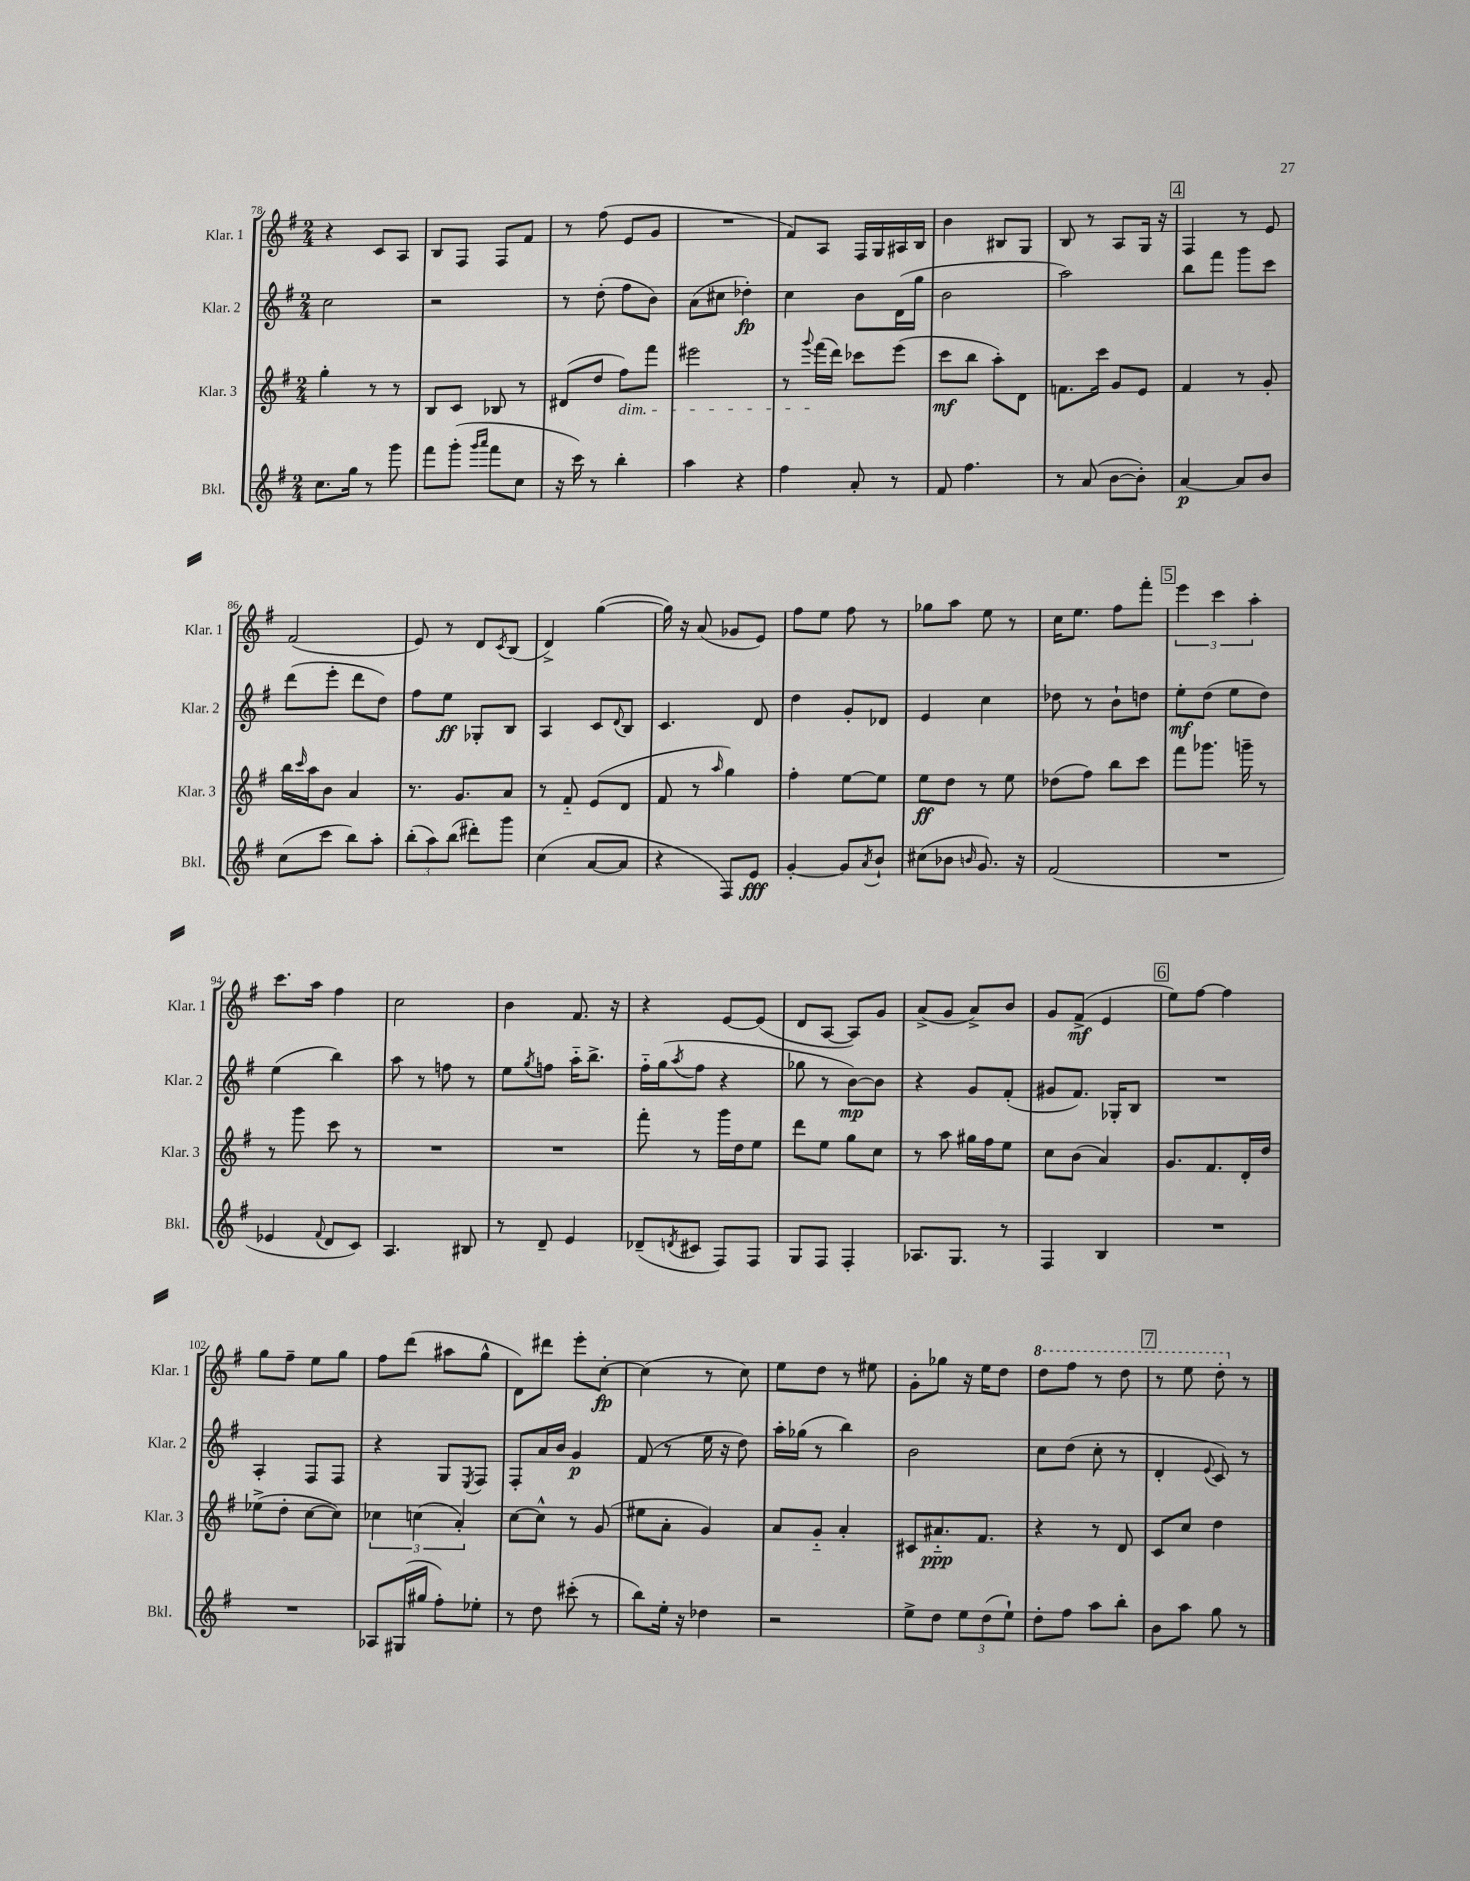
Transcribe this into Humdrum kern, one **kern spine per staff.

**kern	**dynam	**kern	**dynam	**kern	**dynam	**kern	**dynam
*part4	*part4	*part3	*part3	*part2	*part2	*part1	*part1
*staff4	*staff4	*staff3	*staff3	*staff2	*staff2	*staff1	*staff1
*I"Bkl.	*	*I"Klar. 3	*	*I"Klar. 2	*	*I"Klar. 1	*
*I'Bkl.	*	*I'Klar. 3	*	*I'Klar. 2	*	*I'Klar. 1	*
*clefG2	*	*clefG2	*	*clefG2	*	*clefG2	*
*k[f#]	*	*k[f#]	*	*k[f#]	*	*k[f#]	*
*M2/4	*	*M2/4	*	*M2/4	*	*M2/4	*
=78	=78	=78	=78	=78	=78	=78	=78
8.cc\L	.	4gg'\	.	2cc\	.	4r	.
16gg\Jk	.	.	.	.	.	.	.
8r	.	8r	.	.	.	8c/L	.
8ggg\	.	8r	.	.	.	8A/J	.
=79	=79	=79	=79	=79	=79	=79	=79
8fff#\L	.	8B/L	.	2r	.	8B/L	.
(8ggg'\J	.	8c/J	.	.	.	8F#/J	.
16qqggg/LL	.	.	.	.	.	.	.
16qqaaa/JJ	.	.	.	.	.	.	.
8fff#\L	.	8B-X/	.	.	.	8F#/L	.
8cc\J	.	8r	.	.	.	8f#/J	.
=80	=80	=80	=80	=80	=80	=80	=80
16r	.	(8d#X/L	.	8r	.	8r	.
16ccc\)	.	.	.	.	.	.	.
8r	.	8dd/J	.	(8dd'\	.	(8ff#\	.
!	!	!LO:TX:b:i:t=dim.	!	!	!	!	!
4bb'\	.	8ff#\L)	.	8ff#\L	.	8e/L	.
.	.	8fff#\J	.	8b\J)	.	8g/J	.
=81	=81	=81	=81	=81	=81	=81	=81
4aa\	.	2eee#X\	.	(8a\L	.	2r	.
.	.	.	.	8cc#X\J	.	.	.
4r	.	.	.	4dd-X'\)	fp	.	.
=82	=82	=82	=82	=82	=82	=82	=82
4ff#\	.	8r	.	4cc\	.	8f#/L)	.
.	.	8qqggg/	.	.	.	.	.
.	.	(16fff#\LL	.	.	.	8A/J	.
.	.	16ddd\JJ)	.	.	.	.	.
8a'/	.	8ccc-X\L	.	8b\L	.	16F#/LL	.
.	.	.	.	.	.	16G/	.
8r	.	(8eee\J	.	(16d\L	.	16A#X/	.
.	.	.	.	16gg\JJ	.	16B/JJ	.
=83	=83	=83	=83	=83	=83	=83	=83
8f#/	.	8ccc\L	mf	2b\	.	4b\	.
4.ff#\	.	8bb\J	.	.	.	.	.
.	.	8aa'\L)	.	.	.	8B#X/L	.
.	.	8d\J	.	.	.	8G/J	.
=84	=84	=84	=84	=84	=84	=84	=84
8r	.	8.fn\L	.	2aa\)	.	8B/	.
(8a/	.	.	.	.	.	8r	.
.	.	16ccc\Jk	.	.	.	.	.
[8b\L	.	8g/L	.	.	.	8A/L	.
8b'\J])	.	8e/J	.	.	.	16G/Jk	.
.	.	.	.	.	.	16r	.
!!LO:REH:place=s1:t=4
=85	=85	=85	=85	=85	=85	=85	=85
[4a/	p	4f#/	.	8bb\L	.	4F#/	.
.	.	.	.	8fff#\J	.	.	.
8a/L]	.	8r	.	8ggg\L	.	8r	.
8b/J	.	8g'/	.	8ccc\J	.	8e/	.
!!LO:LB:g=z
=86	=86	=86	=86	=86	=86	=86	=86
(8cc\L	.	16bb\LL	.	(8ddd\L	.	(2f#/	.
.	.	16qqccc/	.	.	.	.	.
.	.	16aa\J	.	.	.	.	.
8ccc\J	.	8b\J	.	8eee'\J	.	.	.
8bb\L)	.	4a/	.	8ddd\L	.	.	.
8aa'\J	.	.	.	8dd\J)	.	.	.
=87	=87	=87	=87	=87	=87	=87	=87
(12bb'\L	.	8.r	.	8ff#\L	.	8e/)	.
12aa\)	.	.	.	.	.	.	.
.	.	.	.	8ee\J	ff	8r	.
(12bb\J	.	.	.	.	.	.	.
.	.	8.g/L	.	.	.	.	.
8ddd#X'\L)	.	.	.	8G-X'/L	.	8d/L	.
.	.	.	.	.	.	8qc/	.
8ggg\J	.	8a/J	.	8B/J	.	(8B/J	.
=88	=88	=88	=88	=88	=88	=88	=88
(4cc\	.	8r	.	4A/	.	4d^/)	.
.	.	8f#/	.	.	.	.	.
[8a/L	.	(8e/L	.	8c/L	.	([4gg\	.
.	.	.	.	8qqd/	.	.	.
8a/J]	.	8d/J	.	8B/J	.	.	.
=89	=89	=89	=89	=89	=89	=89	=89
4r	.	8f#/	.	4.c/	.	16gg\])	.
.	.	.	.	.	.	16r	.
.	.	8r	.	.	.	(8a/	.
.	.	16qqaa/	.	.	.	.	.
8F#/L)	.	4gg\)	.	.	.	8g-X/L	.
8e/J	fff	.	.	8d/	.	8e/J)	.
=90	=90	=90	=90	=90	=90	=90	=90
[4g'/	.	4ff#'\	.	4dd\	.	8ff#\L	.
.	.	.	.	.	.	8ee\J	.
8g/L]	.	[8ee\L	.	8g'/L	.	8ff#\	.
8qa/	.	.	.	.	.	.	.
8b`/J	.	8ee\J]	.	8d-X/J	.	8r	.
=91	=91	=91	=91	=91	=91	=91	=91
(8cc#X\L	.	8ee\L	ff	4e/	.	8gg-X\L	.
8b-X\J	.	8dd\J	.	.	.	8aa\J	.
16qqbn/	.	.	.	.	.	.	.
8.g/)	.	8r	.	4cc\	.	8ee\	.
.	.	8ee\	.	.	.	8r	.
16r	.	.	.	.	.	.	.
=92	=92	=92	=92	=92	=92	=92	=92
(2f#/	.	(8dd-X\L	.	8dd-X\	.	16cc\KL	.
.	.	.	.	.	.	8.ee\J	.
.	.	8ff#\J)	.	8r	.	.	.
.	.	8bb\L	.	8b`\L	.	8ff#\L	.
.	.	8ccc\J	.	8ddn\J	.	8fff#'\J	.
!!LO:REH:place=s1:t=5
=93	=93	=93	=93	=93	=93	=93	=93
2r	.	8fff#\L	.	8ee'\L	mf	6eee\	.
.	.	8.ggg-X\J	.	(8dd\J	.	.	.
.	.	.	.	.	.	6ccc\	.
.	.	.	.	8ee\L	.	.	.
.	.	16gggn~\	.	.	.	.	.
.	.	.	.	.	.	6aa'\	.
.	.	8r	.	8dd\J)	.	.	.
!!LO:LB:g=z
=94	=94	=94	=94	=94	=94	=94	=94
4e-X/	.	8r	.	(4ee\	.	8.ccc\L	.
.	.	8ggg\	.	.	.	.	.
.	.	.	.	.	.	16aa\Jk	.
8qqf#/	.	.	.	.	.	.	.
8d/L	.	8ccc\	.	4bb\)	.	4ff#\	.
8c/J)	.	8r	.	.	.	.	.
=95	=95	=95	=95	=95	=95	=95	=95
4.A/	.	2r	.	8aa\	.	2cc\	.
.	.	.	.	8r	.	.	.
.	.	.	.	8ffn\	.	.	.
8B#X/	.	.	.	8r	.	.	.
=96	=96	=96	=96	=96	=96	=96	=96
8r	.	2r	.	8ee\L	.	4b\	.
.	.	.	.	8qgg/	.	.	.
8d~/	.	.	.	8ffn\J	.	.	.
4e/	.	.	.	16aa\KL	.	8.f#/	.
.	.	.	.	8.bb^\J	.	.	.
.	.	.	.	.	.	16r	.
=97	=97	=97	=97	=97	=97	=97	=97
(8d-X~/L	.	8fff#'\	.	16ff#\LL	.	4r	.
.	.	.	.	(16gg\J	.	.	.
8qdn/	.	.	.	8qaa/	.	.	.
8c#X/J	.	8r	.	8ff#\J	.	.	.
8F#/L)	.	16ggg\LL	.	4r	.	[8e/L	.
.	.	16dd\J	.	.	.	.	.
8F#/J	.	8ee\J	.	.	.	(8e/J]	.
=98	=98	=98	=98	=98	=98	=98	=98
8G/L	.	8ddd\L	.	8gg-X\	.	8d/L	.
8F#/J	.	8ee\J	.	8r	.	[8A/J	.
4F#'/	.	8gg\L	.	[8b\L)	mp	8A/L])	.
.	.	8cc\J	.	8b\J]	.	8g/J	.
=99	=99	=99	=99	=99	=99	=99	=99
8.A-X/L	.	8r	.	4r	.	(8a^/L	.
.	.	8aa\	.	.	.	8g/J	.
8.G/J	.	.	.	.	.	.	.
.	.	16gg#X\LL	.	8g/L	.	8a^/L)	.
.	.	16ff#\J	.	.	.	.	.
8r	.	8ee\J	.	(8f#'/J	.	8b/J	.
=100	=100	=100	=100	=100	=100	=100	=100
4F#/	.	8cc\L	.	8g#X/L	.	8g/L	.
.	.	(8b\J	.	8.f#/J)	.	(8f#^/J	mf
4B/	.	4a/)	.	.	.	4e/	.
.	.	.	.	16G-X'/KL	.	.	.
.	.	.	.	8B/J	.	.	.
!!LO:REH:place=s1:t=6
=101	=101	=101	=101	=101	=101	=101	=101
2r	.	8.g/L	.	2r	.	8ee\L)	.
.	.	.	.	.	.	[8ff#\J	.
.	.	8.f#/	.	.	.	.	.
.	.	.	.	.	.	4ff#\]	.
.	.	16d'/L	.	.	.	.	.
.	.	16dd/JJ	.	.	.	.	.
!!LO:LB:g=z
=102	=102	=102	=102	=102	=102	=102	=102
2r	.	(8ee-X^\L	.	4A'/	.	8gg\L	.
.	.	8dd'\J	.	.	.	8ff#~\J	.
.	.	[8cc\L	.	8F#/L	.	8ee\L	.
.	.	8cc\J])	.	8F#/J	.	8gg\J	.
=103	=103	=103	=103	=103	=103	=103	=103
8A-X/L	.	6cc-X\	.	4r	.	8ff#\L	.
(16G#X/L	.	.	.	.	.	(8ddd\J	.
.	.	(6ccn\	.	.	.	.	.
16gg#X/JJ	.	.	.	.	.	.	.
8ff#'\L)	.	.	.	8G/L	.	8aa#X\L	.
.	.	6a'/)	.	.	.	.	.
.	.	.	.	8qE/	.	.	.
8ee-X'\J	.	.	.	8F#/J	.	8gg^^\J	.
=104	=104	=104	=104	=104	=104	=104	=104
8r	.	[8cc\L	.	8F#'/L	.	8d\L)	.
8dd\	.	8cc^^\J]	.	16a/L	.	8ddd#X\J	.
.	.	.	.	16b/JJ	.	.	.
(8ccc#X'\	.	8r	.	4g/	p	8eee'\L	.
8r	.	(8g/	.	.	.	[8cc'\J	fp
=105	=105	=105	=105	=105	=105	=105	=105
8bb\L)	.	8ee#X\L	.	(8f#/	.	(4cc\]	.
16ee'\Jk	.	8a'\J	.	8r	.	.	.
16r	.	.	.	.	.	.	.
4dd-X\	.	4g/)	.	16ee\	.	8r	.
.	.	.	.	16r	.	.	.
.	.	.	.	8dd\)	.	8cc\)	.
=106	=106	=106	=106	=106	=106	=106	=106
2r	.	8a/L	.	16aa'\LL	.	8ee\L	.
.	.	.	.	(16gg-X\JJ	.	.	.
.	.	8g/J	.	8r	.	8dd\J	.
.	.	4a'/	.	4bb\)	.	8r	.
.	.	.	.	.	.	8ee#X\	.
=107	=107	=107	=107	=107	=107	=107	=107
8ee^\L	.	8c#X/L	.	2b\	.	8g'\L	.
8dd\J	.	8.a#X/	ppp	.	.	8gg-X\J	.
12ee\L	.	.	.	.	.	16r	.
.	.	8.f#/J	.	.	.	16ee\KL	.
(12dd\	.	.	.	.	.	.	.
.	.	.	.	.	.	8dd\J	.
12ee`\J)	.	.	.	.	.	.	.
=108	=108	=108	=108	=108	=108	=108	=108
*	*	*	*	*	*	*8va	*
8dd'\L	.	4r	.	8cc\L	.	8ddd\L	.
8ff#\J	.	.	.	(8dd\J	.	8fff#\J	.
8aa\L	.	8r	.	8cc'\	.	8r	.
8bb'\J	.	8d/	.	8r	.	8ddd\	.
!!LO:REH:place=s1:t=7
=109	=109	=109	=109	=109	=109	=109	=109
8b\L	.	8c/L	.	4d'/	.	8r	.
8aa\J	.	8cc/J	.	.	.	8eee\	.
.	.	.	.	8qqe/	.	.	.
8gg\	.	4dd\	.	8c/)	.	8ddd'\	.
*	*	*	*	*	*	*X8va	*
8r	.	.	.	8r	.	8r	.
==	==	==	==	==	==	==	==
*-	*-	*-	*-	*-	*-	*-	*-
